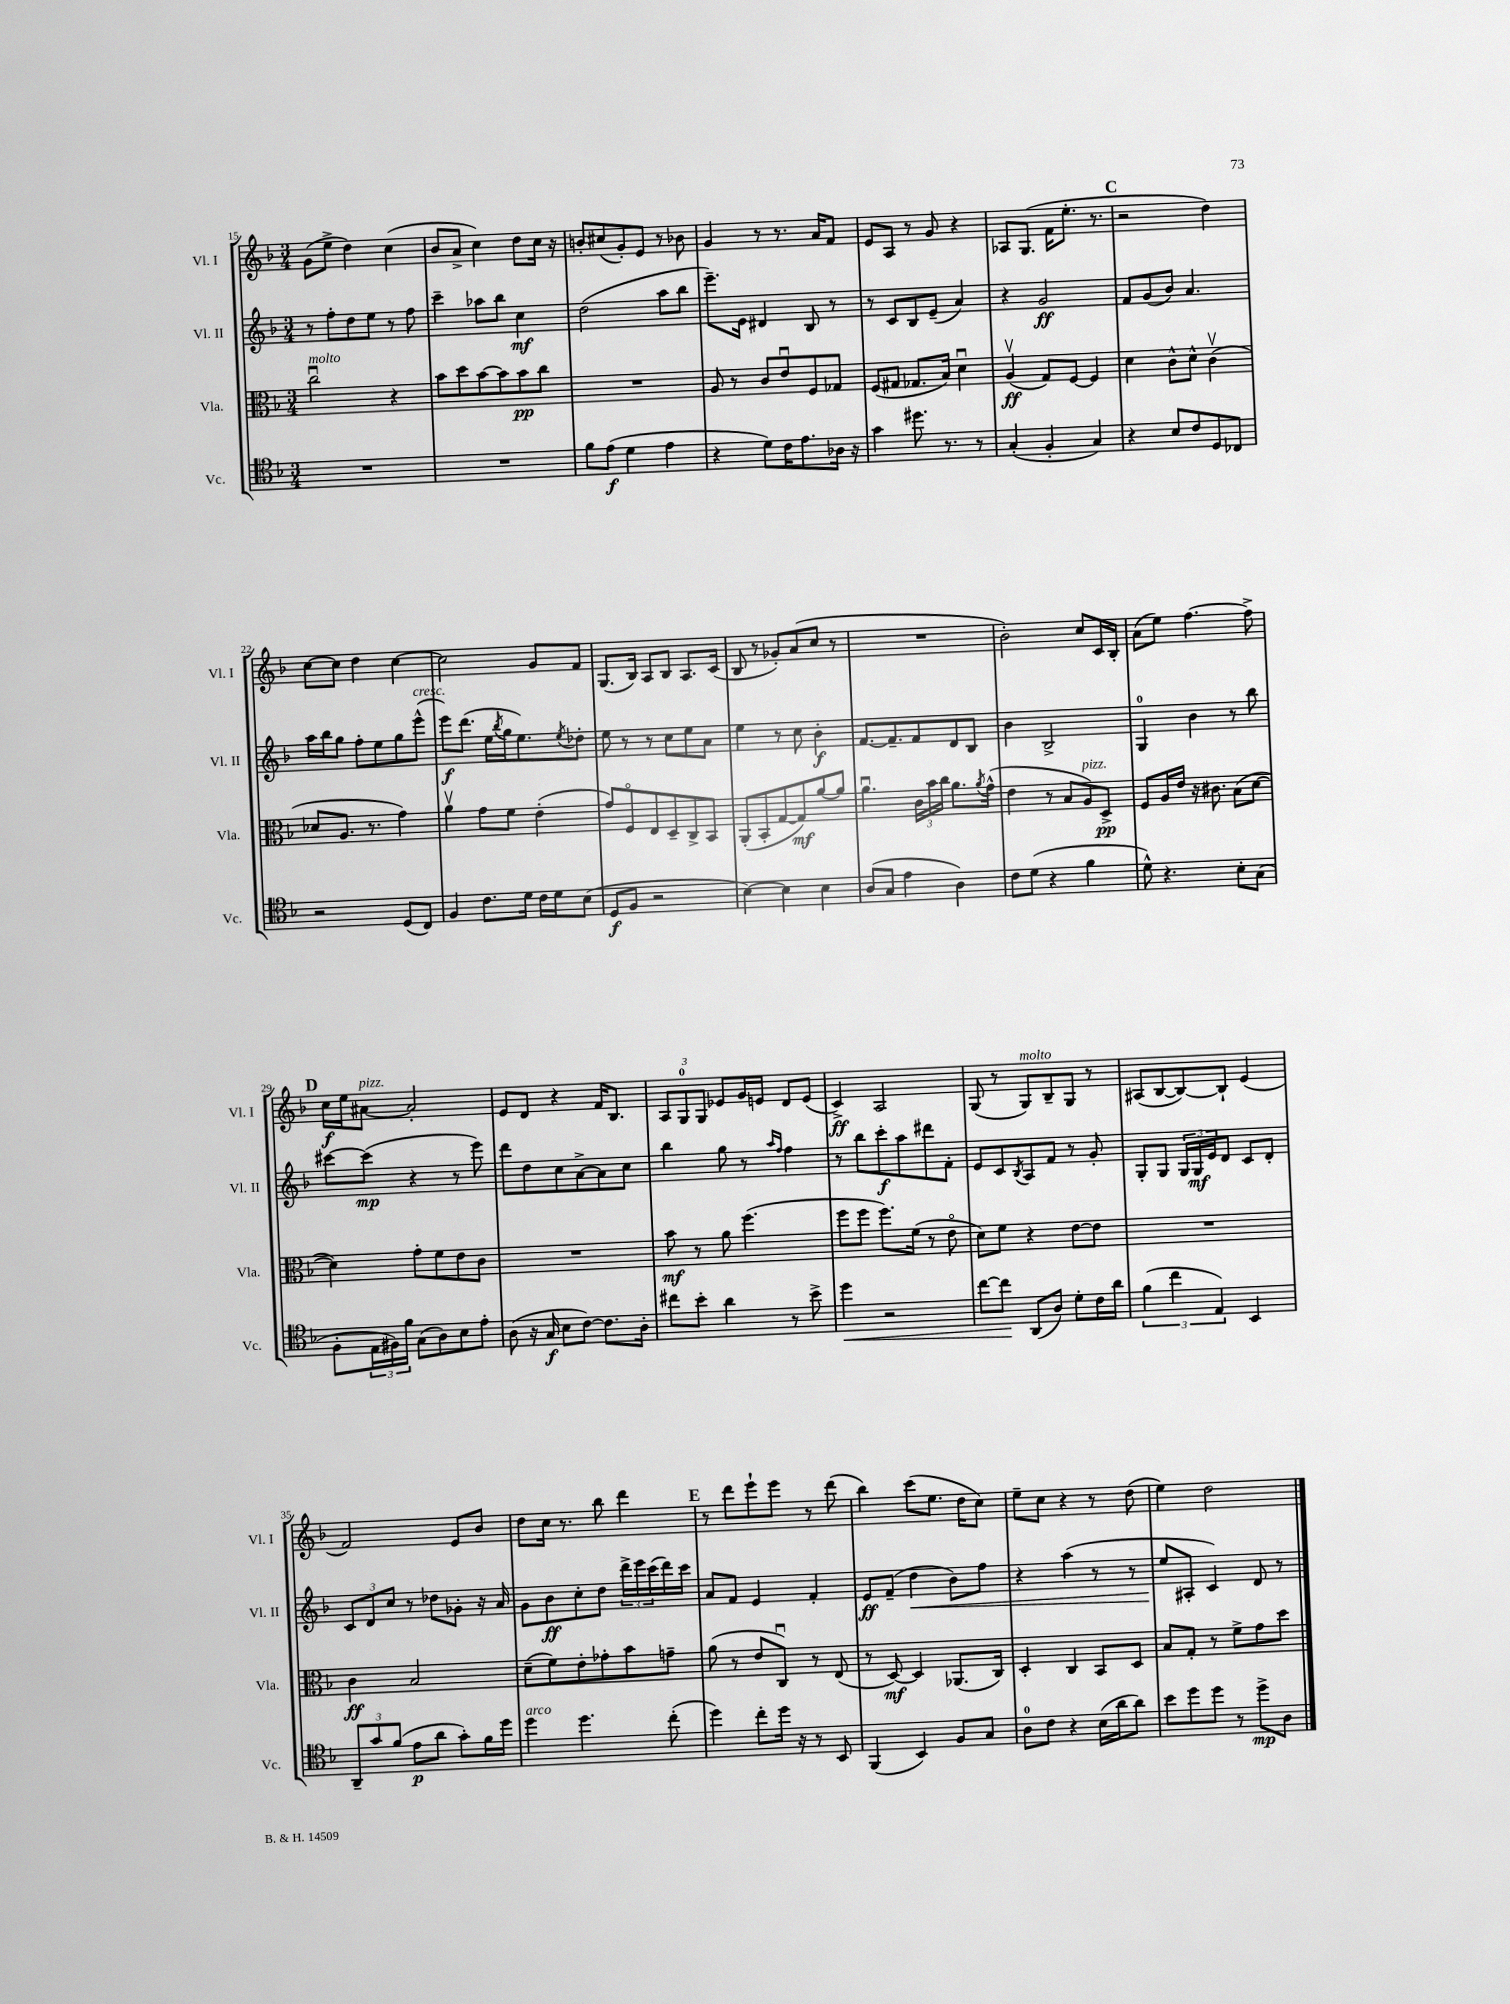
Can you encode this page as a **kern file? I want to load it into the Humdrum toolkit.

**kern	**kern	**kern	**kern
*staff4	*staff3	*staff2	*staff1
*clefC4	*clefC3	*clefG2	*clefG2
*k[b-]	*k[b-]	*k[b-]	*k[b-]
*M3/4	*M3/4	*M3/4	*M3/4
2.r	2ccu	8r	(8g
.	.	8ff'	8ee^
.	.	8dd	4dd)
.	.	8ee	.
.	4r	8r	(4cc
.	.	8ff	.
=	=	=	=
2.r	8b-	4ccc~	8b-
.	8dd	.	8a^
.	[8b-	8aa-	4cc)
.	8b-]	8bb-	.
.	8b-	4cc	8dd
.	8cc	.	16cc
.	.	.	16r
=	=	=	=
8f	2.r	(2dd	8b'
(8e	.	.	(8cc#
4d	.	.	8g')
.	.	.	8e
4e	.	8aa	8r
.	.	8bb-	8b-
=	=	=	=
4r	8A	8.eee~)	4g
.	8r	.	.
.	.	16e	.
8d)	8c	4d#	8r
16c	8eu	.	8.r
8.e	.	.	.
.	8F	8B-	.
.	.	.	16a
16A-	8G-	8r	8f
16r	.	.	.
=	=	=	=
4g	(8F	8r	8e
.	8G#	8c	8A
8.dd#	8.G-	8B-	8r
.	.	(8e~	8g
8.r	16B-)	.	.
.	4du	4a)	4r
8r	.	.	.
=	=	=	=
(4G'	(4Av	4r	8A-
.	.	.	(8.G
4F'	8G)	2g	.
.	.	.	16f
.	[8F	.	8.ee'
4G)	4F]	.	.
.	.	.	8.r
=	=	=	=
4r	4d	8f	2r
.	.	(8g	.
8B-	8c^^	8b-)	.
8c	8d^^	4.a	.
8D	(4cv	.	4dd)
8C-	.	.	.
=	=	=	=
2r	8d-	16aa	[8cc
.	.	16bb-	.
.	8.A	8gg	8cc]
.	.	8ff'	4dd
.	8.r	.	.
.	.	8ee	.
(8D	4g)	8gg	[4cc
8C)	.	(8eee^^	.
=	=	=	=
4F	4av	8eee)	2cc]
.	.	(8.ddd	.
8.c	8g	.	.
.	.	16ee	.
.	.	8qbb-	.
.	8f	16gg	.
16d	.	8.ee)	.
16c	(4e'	.	8g
16d	.	.	.
.	.	8qee	.
(8B-	.	8dd-'	8f
=	=	=	=
8D	8g)	8ee	(8.G
8F	8Fo	8r	.
.	.	.	16B-)
2r	8E	8r	8A
.	8D~	8cc	8B-
.	8C^	8ee	8.A
.	8BB-	8a	.
.	.	.	(16c
=	=	=	=
[4B-)	(8AA'	4ee	8B-
.	8BB-'	.	8r
4B-]	[8G	8r	8g-')
.	8G])	8cc	(8a
4B-	[8a	4b-'	8cc
.	8a]	.	8r
=	=	=	=
(8A	4.au	[8.f	2.r
8G	.	.	.
.	.	8.f~]	.
4e	.	.	.
.	24c	8f	.
.	24b-	.	.
.	24cc	.	.
4A)	8.a	8d	.
.	.	8B-	.
.	8qa	.	.
.	(16g^^	.	.
=	=	=	=
8c	4e	4b-	2b-')
(8d	.	.	.
4r	8r	2B-^	.
.	8B-	.	.
4f	8A)	.	8cc
.	8D^	.	16c
.	.	.	16B-'
=	=	=	=
8d^^)	8F	4G	(8a
4.r	16A	.	8ee)
.	16e	.	.
.	16r	4b-	[4.ff
.	8.c#	.	.
8B-'	(8B-	8r	.
(8G	[8d	8bb-	8ff^]
=	=	=	=
8F'	4d])	[8ccc#	16cc
.	.	.	16ee
24E	.	(8ccc#]	[8a#
24F#)	.	.	.
24f	.	.	.
(8G	8g'	4r	2a#']
8A)	8f	.	.
8B-	8e	8r	.
8e'	8c	8eee)	.
=	=	=	=
(8A	2.r	8ddd	8e
16r	.	8dd	8d
16G	.	.	.
8B-	.	8cc	4r
[8c)	.	[8a^	.
8.c]	.	8a]	16f
.	.	.	8.B-
.	.	8cc	.
16A'	.	.	.
=	=	=	=
8cc#	8b-	4bb-	12A
.	.	.	12G
8b-'	8r	.	.
.	.	.	12G
4a	8a	8gg	8e-
.	(4.ff	8r	16g
.	.	.	16e
.	.	16qqaa	.
.	.	16qqff	.
8r	.	4ff	8d
8b-^	.	.	(8e
=	=	=	=
4dd	8ff	8r	4c^)
.	8ff	8bb-	.
2r	8.ff)	8ccc'	2A
.	.	8aa	.
.	(16f	.	.
.	8r	8ddd#	.
.	8eo	8f'	.
=	=	=	=
[8cc	8d)	8e	(8G
8cc]	8f	8c	8r
.	.	8qB-	.
(8AA	4r	8A	8G)
8A)	.	8f	8B-~
8d'	[8e	8r	8G
16c	8e]	8g'	8r
16a	.	.	.
=	=	=	=
(6f	2.r	8G'	(8A#
.	.	8G	[8B-
6cc	.	.	.
.	.	24G	8B-_)
.	.	24G	.
6E)	.	24e	.
.	.	8d	8B-`]
4BB-	.	8c	(4e
.	.	8d'	.
=	=	=	=
12AA~	4c	12c	2f)
12g	.	12d	.
(12f	.	12cc	.
8e	2B-	8r	.
8a	.	8dd-	.
8g')	.	8g-'	8e
16f	.	16r	8b-
16dd	.	16a	.
=	=	=	=
4dd	(8d~	8g	8dd
.	8f)	8b-	16cc
.	.	.	8.r
4.dd	8e'	8cc'	.
.	8g-'	8dd	8bb-
.	8b-	24ddd^	4ddd
.	.	24eee	.
.	.	(24ccc	.
(8cc'	8g~	16ddd)	.
.	.	16ccc	.
=	=	=	=
4dd)	(8a	8a	8r
.	8r	8f	8ddd
8cc'	8e	4e	8eee`
16dd	8Cu)	.	8eee
16r	.	.	.
8r	8r	4f'	8r
8BB-	(8E	.	(8ddd
=	=	=	=
(4FF	8r	8e	4bb-)
.	[8D)	(8f~	.
4BB-)	4D]	4dd	(8ccc
.	.	.	8.ee
8F	(8.AA-	8b-)	.
.	.	.	16dd
8G	.	8ff	8cc)
.	16C)	.	.
=	=	=	=
8A	4D'	4r	8ee~
8c	.	.	8cc
4r	4C	(4aa	4r
(16B-	8BB-	8r	8r
16a	.	.	.
8a)	8D	8r	(8dd
=	=	=	=
8b-	8B-	8ee	4ee)
8dd	8G'	8A#'	.
8dd	8r	4c)	2dd
8r	8f^	.	.
8dd^	8g	8d	.
8A	8dd	8r	.
==	==	==	==
*-	*-	*-	*-
